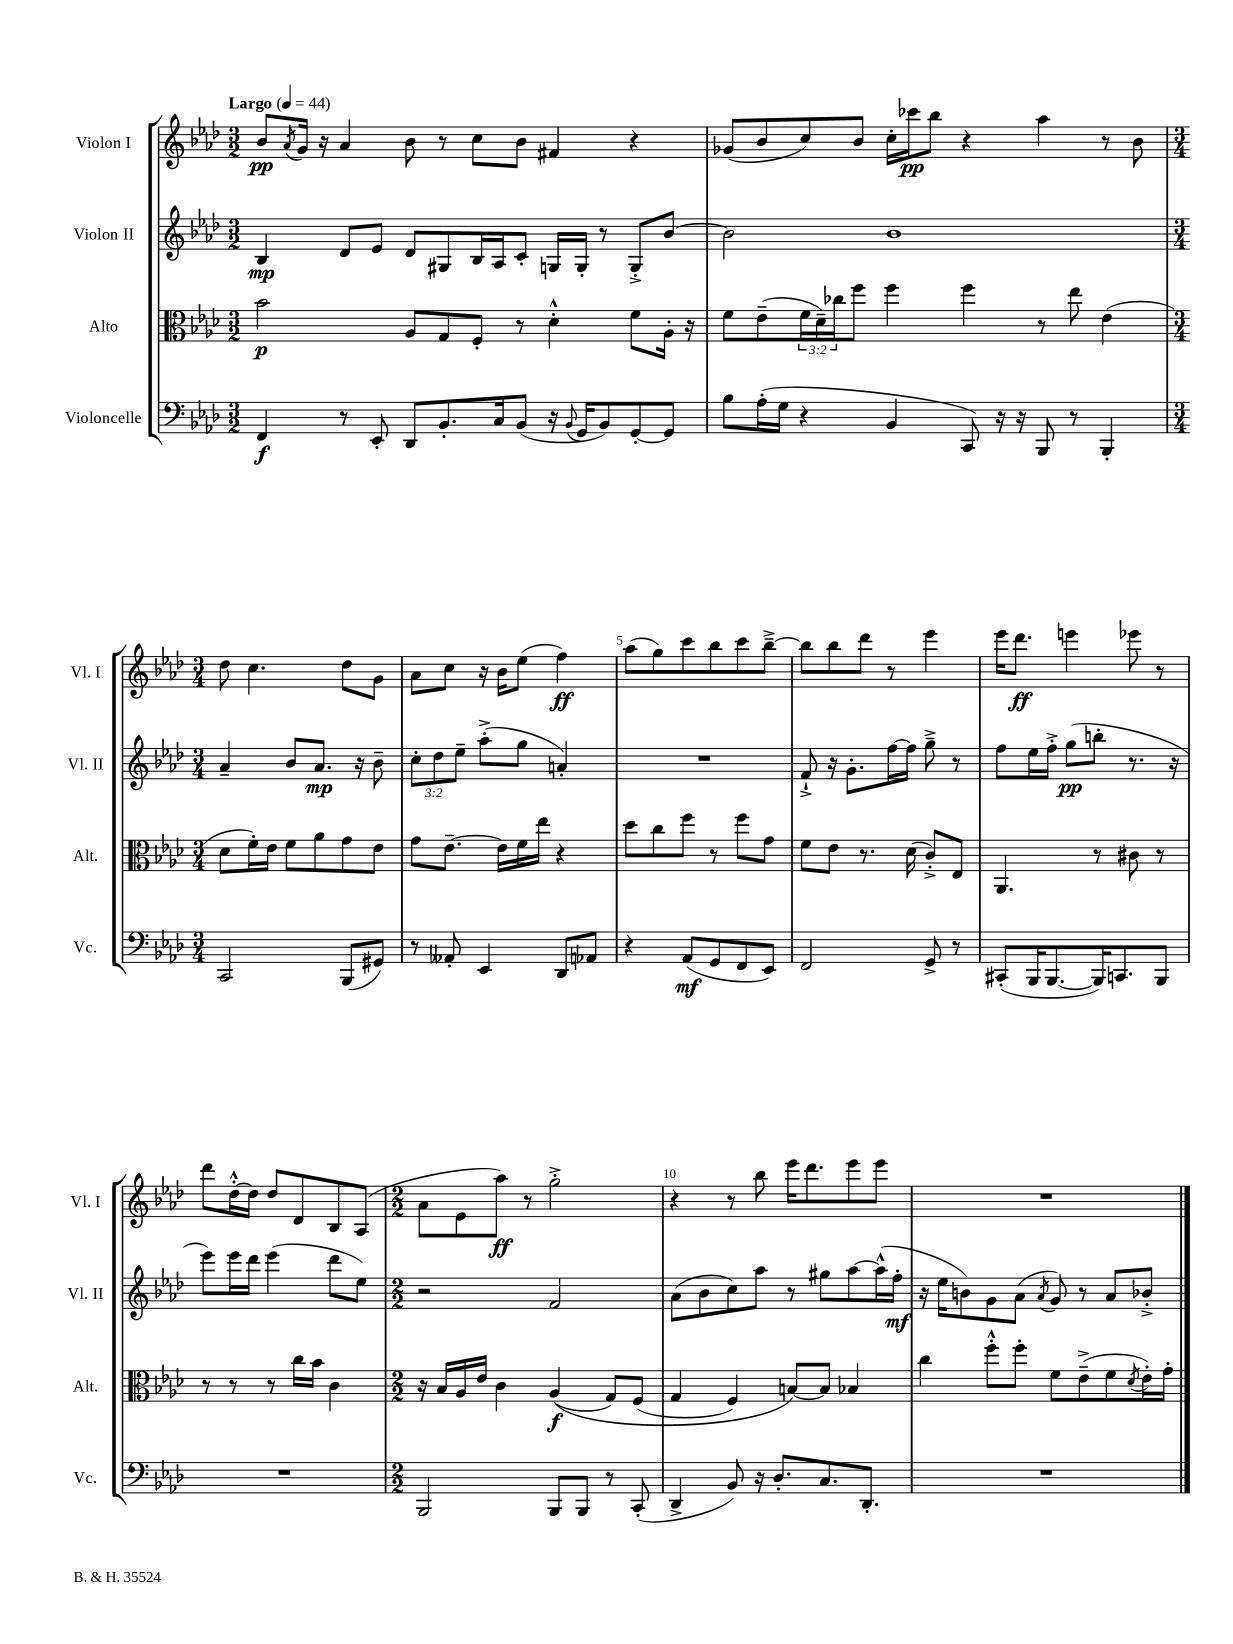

**kern	**kern	**kern	**kern
*staff4	*staff3	*staff2	*staff1
*clefF4	*clefC3	*clefG2	*clefG2
*k[b-e-a-d-]	*k[b-e-a-d-]	*k[b-e-a-d-]	*k[b-e-a-d-]
*M3/2	*M3/2	*M3/2	*M3/2
*MM44	*MM44	*MM44	*MM44
4FF/	2b-\	4B-/	8b-/L
.	.	.	8qa-/
.	.	.	16g/Jk
.	.	.	16r
8r	.	8d-/L	4a-/
8EE-'/	.	8e-/J	.
8DD-/L	8A-/L	8d-/L	8b-\
8.BB-'/	8G/	8G#/	8r
.	8F'/J	16B-/L	8cc\L
16C/k	.	16A-/J	.
(8BB-/J	8r	8c'/J	8b-\J
16r	4d-'^^\	16G/LL	4f#/
8qqBB-/	.	.	.
16GG/LK	.	16G'/JJ	.
8BB-/)	.	8r	.
[8GG'/	8f\L	8G'^/L	4r
8GG/]J	16A-'\Jk	[8b-/J	.
.	16r	.	.
=	=	=	=
8B-\L	8f\L	2b-\]	(8g-/L
(16A-'\L	(8e-~\	.	8b-/
16G\JJ	.	.	.
4r	24f\L	.	8cc/)
.	24d-~\)	.	.
.	24cc-\J	.	.
.	8ff\J	.	8b-/J
4BB-/	4ff\	1b-	16cc'\LL
.	.	.	16ccc-\J
.	.	.	8bb-\J
8CC/)	4ff\	.	4r
16r	.	.	.
16r	.	.	.
8BBB-/	8r	.	4aa-\
8r	8ee-\	.	.
4BBB-'/	(4e-\	.	8r
.	.	.	8b-\
=	=	=	=
*M3/4	*M3/4	*M3/4	*M3/4
2CC/	8d-\L	4a-~/	8dd-\
.	16f'\L)	.	4.cc\
.	16e-\JJ	.	.
.	8f\L	8b-/L	.
.	8a-\	8.a-/J	.
(8BBB-/L	8g\	.	8dd-\L
.	.	16r	.
8GG#/J)	8e-\J	8b-~\	8g\J
=	=	=	=
8r	8g\L	12cc'\L	8a-\L
.	.	12dd-\	.
8AA--'/	[8.e-~\J	.	8cc\J
.	.	12ee-~\J	.
4EE-/	.	(8aa-'^\L	16r
.	16e-\]LL	.	16b-\LK
.	16f\	8gg\J	(8ee-\J
.	16ee-\JJ	.	.
8DD-/L	4r	4a'/)	4ff\)
8AA-/J	.	.	.
=	=	=	=
4r	8dd-\L	2.r	(8aa-\L
.	8cc\	.	8gg\)
(8AA-/L	8ff\J	.	8ccc\
8GG/	8r	.	8bb-\
8FF/	8ff\L	.	8ccc\
8EE-/J)	8g\J	.	[8bb-~^\J
=	=	=	=
2FF/	8f\L	8f`^/	8bb-\]L
.	8e-\J	16r	8bb-\
.	.	8.g'\L	.
.	8.r	.	8ddd-\J
.	.	[16ff\L	8r
.	(16d-\	16ff\]JJ	.
8GG^/	8c'^/L)	8gg~^\	4eee-\
8r	8E-/J	8r	.
=	=	=	=
(8CC#'/L	4.AA-/	8ff\L	16eee-\LK
.	.	.	8.ddd-\J
16BBB-/K	.	16ee-\L	.
[8.BBB-/	.	16ff'^\JJ	.
.	.	(8gg\L	4eee\
16BBB-/]K)	8r	8bb'\J	.
8.CC/	.	.	.
.	8c#\	8.r	8eee-\
8BBB-/J	8r	.	8r
.	.	16r	.
=	=	=	=
2.r	8r	8eee-\L)	8ddd-\L
.	8r	16eee-\L	[16dd-'^^\L
.	.	16ddd-\JJ	16dd-\]JJ
.	8r	(4eee-\	8dd-/L
.	16cc\LL	.	8d-/
.	16b-\JJ	.	.
.	4c\	8ddd-\L	8B-/
.	.	8ee-\J)	(8A-/J
=	=	=	=
*M2/2	*M2/2	*M2/2	*M2/2
2BBB-/	16r	2r	8a-\L
.	16B-/LL	.	.
.	16A-/	.	8e-\
.	16e-/JJ	.	.
.	4c\	.	8aa-\J)
.	.	.	8r
8BBB-/L	&((4A-/	2f/	2gg'^\
8BBB-/J	.	.	.
8r	8G/L)	.	.
(8CC'/	(8F/J	.	.
=	=	=	=
4DD-^/	4G/	(8a-\L	4r
.	.	8b-\	.
8BB-/)	4F/)	8cc\)	8r
16r	.	8aa-\J	8bb-\
8.D-'/L	.	.	.
.	[8B/L&)	8r	16eee-\LK
.	.	.	8.ddd-\
8.C/	8B/]J	8gg#\L	.
.	4B-/	[8aa-\	8eee-\
8.DD-'/J	.	.	.
.	.	(16aa-^^\]L	8eee-\J
.	.	16ff'\JJ	.
=	=	=	=
1r	4cc\	16r	1r
.	.	16ee-\LK	.
.	.	8b\)	.
.	8ff'^^\L	8g\	.
.	8ff'\J	(8a-\J	.
.	.	8qa-/	.
.	8f\L	8g/)	.
.	(8e-~^\	8r	.
.	8f\	8a-/L	.
.	8qd-/	.	.
.	16e-'\L)	8b-'^/J	.
.	16g'\JJ	.	.
==	==	==	==
*-	*-	*-	*-
